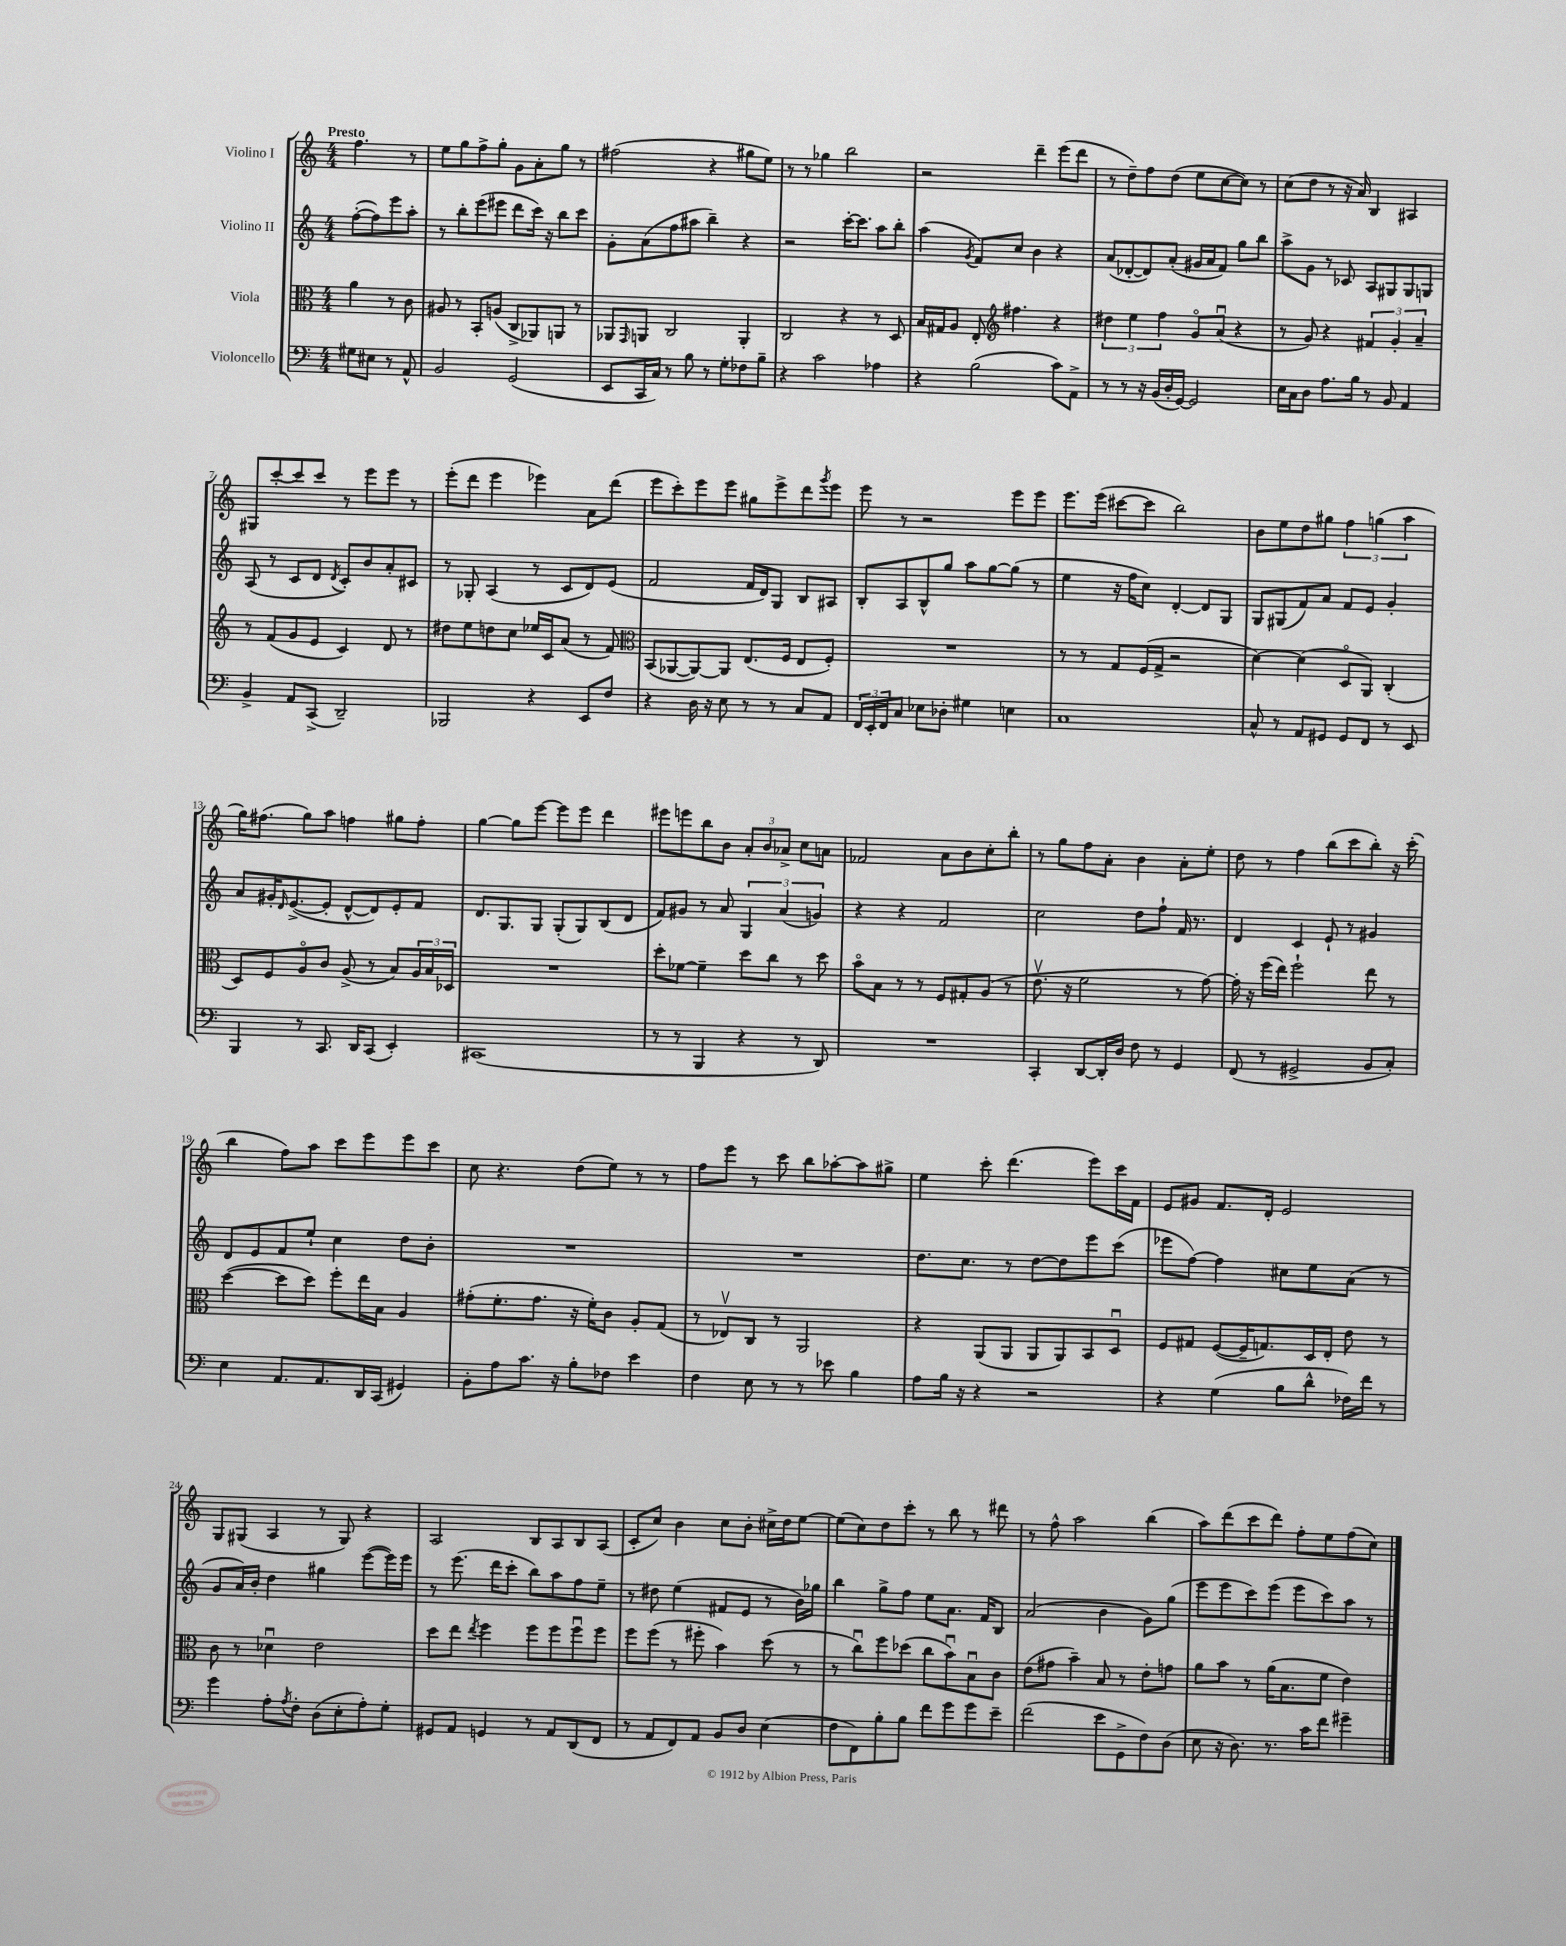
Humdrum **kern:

**kern	**kern	**kern	**kern
*part4	*part3	*part2	*part1
*staff4	*staff3	*staff2	*staff1
*I"Violoncello	*I"Viola	*I"Violino II	*I"Violino I
*clefF4	*clefC3	*clefG2	*clefG2
*k[]	*k[]	*k[]	*k[]
*M4/4	*M4/4	*M4/4	*M4/4
=	=	=	=
!	!	!	!LO:TX:a:B:t=Presto
8G#X\L	4a\	([8ff'\L	4.ff\
8E#X\J	.	8ff\])	.
8r	8r	8eee\	.
8AA^^/	8c\	8aa'\J	8r
=1	=1	=1	=1
2BB/	8A#X/	8r	8ee\L
.	8r	8bb'\L	8gg\
.	8BB'/L	(8eee\	8ff^\
.	(8An/J	8eee#X\J	8gg'\J
(2GG/	8C^/L	8ddd\L	8g\L
.	8AA-X/)	16ccc\Jk)	8a'\
.	.	16r	.
.	8AAn/J	8bb\L	8gg\J
.	8r	8ccc\J	8r
=2	=2	=2	=2
8EE/L	8AA-X/L	8g'\L	(2ff#X\
.	16qqGG/	.	.
16CC/L	8AAn/J	(8a\	.
16C/JJ)	.	.	.
8r	2C/	8ff\	.
8B\	.	8aa#X\J	.
8r	.	4bb~\)	4r
8G'\L	.	.	.
8F-X\	4AA'/	4r	8gg#X\L
8B~\J	.	.	8ee\J)
=3	=3	=3	=3
4r	2C/	2r	8r
.	.	.	8r
2c\	.	.	4gg-X\
.	4r	[16ccc'\KL	2bb\
.	.	8.ccc\J]	.
4A-X\	8r	8aa\L	.
.	8D/	8bb'\J	.
=4	=4	=4	=4
4r	16B/LL	(4aa\	2r
.	16G#X/J	.	.
.	8A/J	.	.
.	.	8qg/	.
(2B\	8E'/	8f/L)	.
*	*clefG2	*	*
.	4.ff#X\	8cc/J	.
.	.	4b\	4ddd~\
8c\L)	4r	4r	(8eee\L
8AA^\J	.	.	8ddd\J
=5	=5	=5	=5
8r	6dd#X\	(8a/L	8r
8r	.	[8d-X'/	8dd~\L)
.	6ee\	.	.
16r	.	8d-/])	8ff\
(16BB/LL	.	.	.
.	6ff\	.	.
16D'/	.	(8a'/J	(8dd\J
[16GG/JJ)	.	.	.
2GG/]	8g/L	16g#X/LL	8ee\L
.	.	16a/J	.
.	(8au/J	8f/J)	[8cc\
.	4r	8gg\L	8cc\J])
.	.	8bb\J	8r
=6	=6	=6	=6
16E\LL	8r	8aa^\L	(8cc\L
16C\J	.	.	.
8D\J	8g/)	8g\J	8dd\J
8.A\L	4r	8r	8r
.	.	8c-X/	16r
16B\Jk	.	.	16a/)
8r	6f#X/	8A/L	4B/
8BB/	.	8G#X/	.
.	6g'/	.	.
4AA/	.	8G#/	4A#X/
.	6a~/	.	.
.	.	8Gn/J	.
!!LO:LB:g=z
=7	=7	=7	=7
4BB^/	8r	(8A/	8G#X/L
.	(8f/L	8r	[8ccc'/
8AA/L	8g/	8c/L	8ccc/]
(8CC^/J	8e/J	8d/J	8ccc/J
.	.	8qd/	.
2DD~/)	4c/)	8c'/L)	8r
.	.	8b/	8eee\L
.	8d/	8a'/	8eee\J
.	8r	8c#X/J	8r
=8	=8	=8	=8
2BBB-X/	8dd#X\L	8r	(8eee'\L
.	8ee\	8G-X'/	8ddd\J
.	8ddn\	(4A/	4eee\
.	8cc\J	.	.
4r	16ee-X/LL	8r	4eee-X\)
.	16c/J	.	.
.	(8a/J	8c/L	.
8EE/L	8r	8d/)	8a\L
8F/J	8f/)	(8e/J	(8ddd\J
=9	=9	=9	=9
*	*clefC3	*	*
4r	(8BB/L	2f/	8eee\L
.	[8AA-X/	.	8ccc'\)
16D\	8AA-/_)	.	8eee\
16r	.	.	.
8E\	8AA-/J]	.	8eee\J
8r	(8.E/L	16f/LL	8gg#X\L
.	.	16d/J)	.
8r	.	8G/J	8eee^\
.	16F/Jk	.	.
8C/L	8E/L	8B/L	8ddd\
.	.	.	8qggg/
8AA/J	8F'/J)	8A#X/J	8eee\J
=10	=10	=10	=10
24FF/LL	1r	8B'/L	8eee\
24EE'/	.	.	.
24FF/J	.	.	.
8C/J	.	8A/	8r
8E-X\L	.	8B^^/	2r
8D-X'\J	.	8gg/J	.
4G#X\	.	8aa\L	.
.	.	[8gg\	.
4En\	.	(8gg\J]	8eee\L
.	.	8r	8eee\J
=11	=11	=11	=11
1C	8r	4ee\	8.eee\L
.	8r	.	.
.	.	.	(16eee\Jk
.	8G/L	16r	[8ccc#X\L
.	.	16ff\KL	.
.	(16F/L	8cc\J)	8ccc#\J]
.	16G^/JJ	.	.
.	2r	[4d'/	2bb\)
.	.	8d/L]	.
.	.	8G/J	.
=12	=12	=12	=12
8C^^/	[4d\)	8G/L	8b\L
8r	.	(8G#X/	8ee\
8AA/L	(4d\]	8f/)	8dd\
8GG#X/J	.	8a/J	8gg#X\J
8GG#/L	8D/L	8f/L	6ff\
8FF/J	8AA/J)	8e/J	.
.	.	.	(6ggn\
8r	(4C'/	4g'/	.
.	.	.	6aa\
8EE/	.	.	.
!!LO:LB:g=z
=13	=13	=13	=13
4BBB/	8D/L)	8a/L	16gg\KL)
.	.	.	(8.ff#X\J
.	8F/	16g#X'/K	.
.	.	16qqd/	.
.	.	([8.e^/	.
8r	8A/	.	8gg\L)
8.CC/	8c/J	8e'/J]	8aa\J
.	(8A^/	[8d^^/L	4ffn\
16DD/KL	.	.	.
(8CC/J	8r	8d/])	.
4EE'/)	8B/L)	8e'/	8gg#X\L
.	24A/L	8f/J	8ff'\J
.	24B/	.	.
.	24D-X/JJ	.	.
=14	=14	=14	=14
(1CC#X	1r	8.d/L	[4gg\
.	.	8.G/	.
.	.	.	8gg\L]
.	.	8G/J	[8eee\J
.	.	(8G'/L	8eee\L]
.	.	8G/)	8eee\J
.	.	(8B/	4ddd\
.	.	8d/J	.
=15	=15	=15	=15
8r	8dd'\L	8f/L)	8eee#X\L
8r	[8f-X\J	8g#X/J	8eeen\
4BBB/	4f-~\]	8r	8bb\
.	.	8a/	8b\J
4r	8dd\L	6G/	12a'/L
.	.	.	12b/
.	8cc\J	.	.
.	.	(6a/	12a-X^/J
8r	8r	.	8cc\L
.	.	6gn/)	.
8DD/)	8dd\	.	8an\J
=16	=16	=16	=16
1r	8b\L	4r	2f-X/
.	8B\J	.	.
.	8r	4r	.
.	8r	.	.
.	8F/L	2f/	8a\L
.	8G#X'/	.	8b\
.	(8A/J	.	8cc'\
.	8r	.	8bb'\J
=17	=17	=17	=17
4CC'/	8.ev\	2cc\	8r
.	.	.	8gg\L
.	16r	.	.
[8DD/L	2f\	.	8ff\
16DD'/L]	.	.	8a'\J
16D/JJ	.	.	.
8F\	.	8dd\L	4b\
8r	.	8ff`\J	.
4GG/	8r	16f/	8a'\L
.	.	8.r	.
.	[8g\)	.	8ee'\J
=18	=18	=18	=18
(8FF/	16g'\]	4d/	8dd\
.	16r	.	.
8r	(16ff\LL	.	8r
.	16ee\JJ)	.	.
2GG#X^/	2ff`\	4c/	4ff\
.	.	8e`/	(8bb\L
.	.	8r	8ccc\
8BB/L	8ee\	4g#X/	8bb'\J)
8C'/J)	8r	.	16r
.	.	.	(16ccc'\
!!LO:LB:g=z
=19	=19	=19	=19
4E\	([4dd\	8d/L	4bb\
.	.	8e/	.
8.AA/L	8dd\L]	8f/	8ff\L)
.	8dd\J)	8ee`/J	8aa\J
8.AA/	.	.	.
.	8ff'\L	4cc\	8ccc\L
16DD/L	16ee\L	.	8eee\
(16CC/JJ	16B\JJ	.	.
4GG#X/)	4A/	8dd\L	8eee\
.	.	8b'\J	8ccc\J
=20	=20	=20	=20
8BB'\L	(8g#X'\L	1r	8cc\
8A\	8.f'\	.	4.r
8.c\J	.	.	.
.	8.g#\J	.	.
16r	.	.	.
8B'\L	16r	.	(8dd\L
.	16f'\KL)	.	.
8F-X\J	8c\J	.	8ee\J)
4e\	8A'/L	.	8r
.	(8G/J	.	8r
=21	=21	=21	=21
4F\	8r	1r	8ff\L
.	8E-Xv/L)	.	8eee\J
8E\	8C/J	.	8r
8r	8r	.	8ccc\
8r	2AA/	.	8bb\L
8e-X\	.	.	[8aa-X'\
4B\	.	.	8aa-\]
.	.	.	8gg#X^\J
=22	=22	=22	=22
8A\L	4r	8.dd\L	4ee\
16B\Jk	.	.	.
16r	.	8.cc\J	.
4r	(8AA/L	.	8ccc'\
.	8AA/J	8r	(4.ddd\
2r	8AA/L	[8dd\L	.
.	8AA/)	8dd\]	.
.	8BB/	8eee\	8eee\L)
.	8Du/J	(8ccc\J	16ccc\L
.	.	.	16f\JJ
=23	=23	=23	=23
4r	8F/L	8eee-X\L	8e/L
.	8G#X/J	[8ff\J)	8g#X/J
(4G\	([8F/L	4ff\]	8.f/L
.	16F~/K]	.	.
.	8.Gn/)	.	16d'/Jk
8B\L	.	8cc#X\L	2e/
8d^^\J	16D/L	8ee\	.
.	16E'/JJ	.	.
16F-X\LL)	8e\	(8a\J	.
16f\JJ	.	.	.
8r	8r	8r	.
!!LO:LB:g=z
=24	=24	=24	=24
4g\	8c\	8g/L	8G/L
.	8r	16a/L)	(8G#X/J
.	.	16b'/JJ	.
8A'\L	4d-Xu\	4dd\	4A/
8qA/	.	.	.
8F'\J	.	.	.
(8D\L	2e\	4gg#X\	8r
8E'\	.	.	8G#/)
8A'\)	.	([8eee\L	4r
8G'\J	.	16eee\L])	.
.	.	16eee\JJ	.
=25	=25	=25	=25
8GG#X/L	8dd\L	8r	2A/
8AA/J	8ee\J	(8.eee\	.
.	8qee/	.	.
4GGn/	4ff\	.	.
.	.	16ddd\KL	.
.	.	8ccc'\J	.
8r	8ff\L	8bb\L)	8B/L
8AA/L	8ff\	8aa\	8A/
(8DD/	8ffu\	8ff\	8B/
8FF/J	8ff\J	8ee~\J	(8A/J
=26	=26	=26	=26
8r	8ff\L	8r	8c'/L
8AA/L	(8ff\J	8dd#X\	8cc/J)
8FF/)	8r	(4ee\	4b\
8AA/J	8ff#X'\	.	.
8BB/L	4b\)	8f#X/L	8cc\L
8D/J	.	8e/J	8b'\J
(4E\	(8dd\	8r	16cc#X^\LL
.	.	.	16dd\J
.	8r	16b\LL)	[8ee\J
.	.	16gg-X\JJ	.
=27	=27	=27	=27
8F\L	8r	4bb\	(8ee\L]
8FF\)	8ccu\L)	.	8cc\)
8B'\	8ff\	8gg^\L	8dd\
8B\J	(8dd-X\J	8ff\J	8ccc'\J
8f\L	8cc\L	8ee\L	8r
8g\	8bu\)	8.a\J	8bb\
8g\	8Bu\	.	8r
.	.	16f/KL	.
8e~\J	8c\J	8B/J	8ddd#X\
=28	=28	=28	=28
(2f\	(8e\L	(2a/	8r
.	8g#X\J	.	8ff^^\
.	4b~\)	.	2aa\
8e\L	8B/	4b\	.
8GG^\	8r	.	.
8F\)	8e'\L	8g\L)	(4bb\
(8D\J	8gn\J	(8gg\J	.
=29	=29	=29	=29
8E\	8a\L	8eee\L	8aa\L)
16r	8b\J	8eee\	(8ddd\
8.D\)	.	.	.
.	8r	8ccc\)	8ccc\
8.r	(16a\KL	(8eee\J	8ddd\J)
.	8.B\	.	.
.	.	8eee\L	8ff'\L
16c\KL	.	.	.
8f\J	8f\J	8ccc\)	8ee\
4g#X~\	4e\)	8aa\J	(8ff\
.	.	8r	8cc\J)
==	==	==	==
*-	*-	*-	*-
